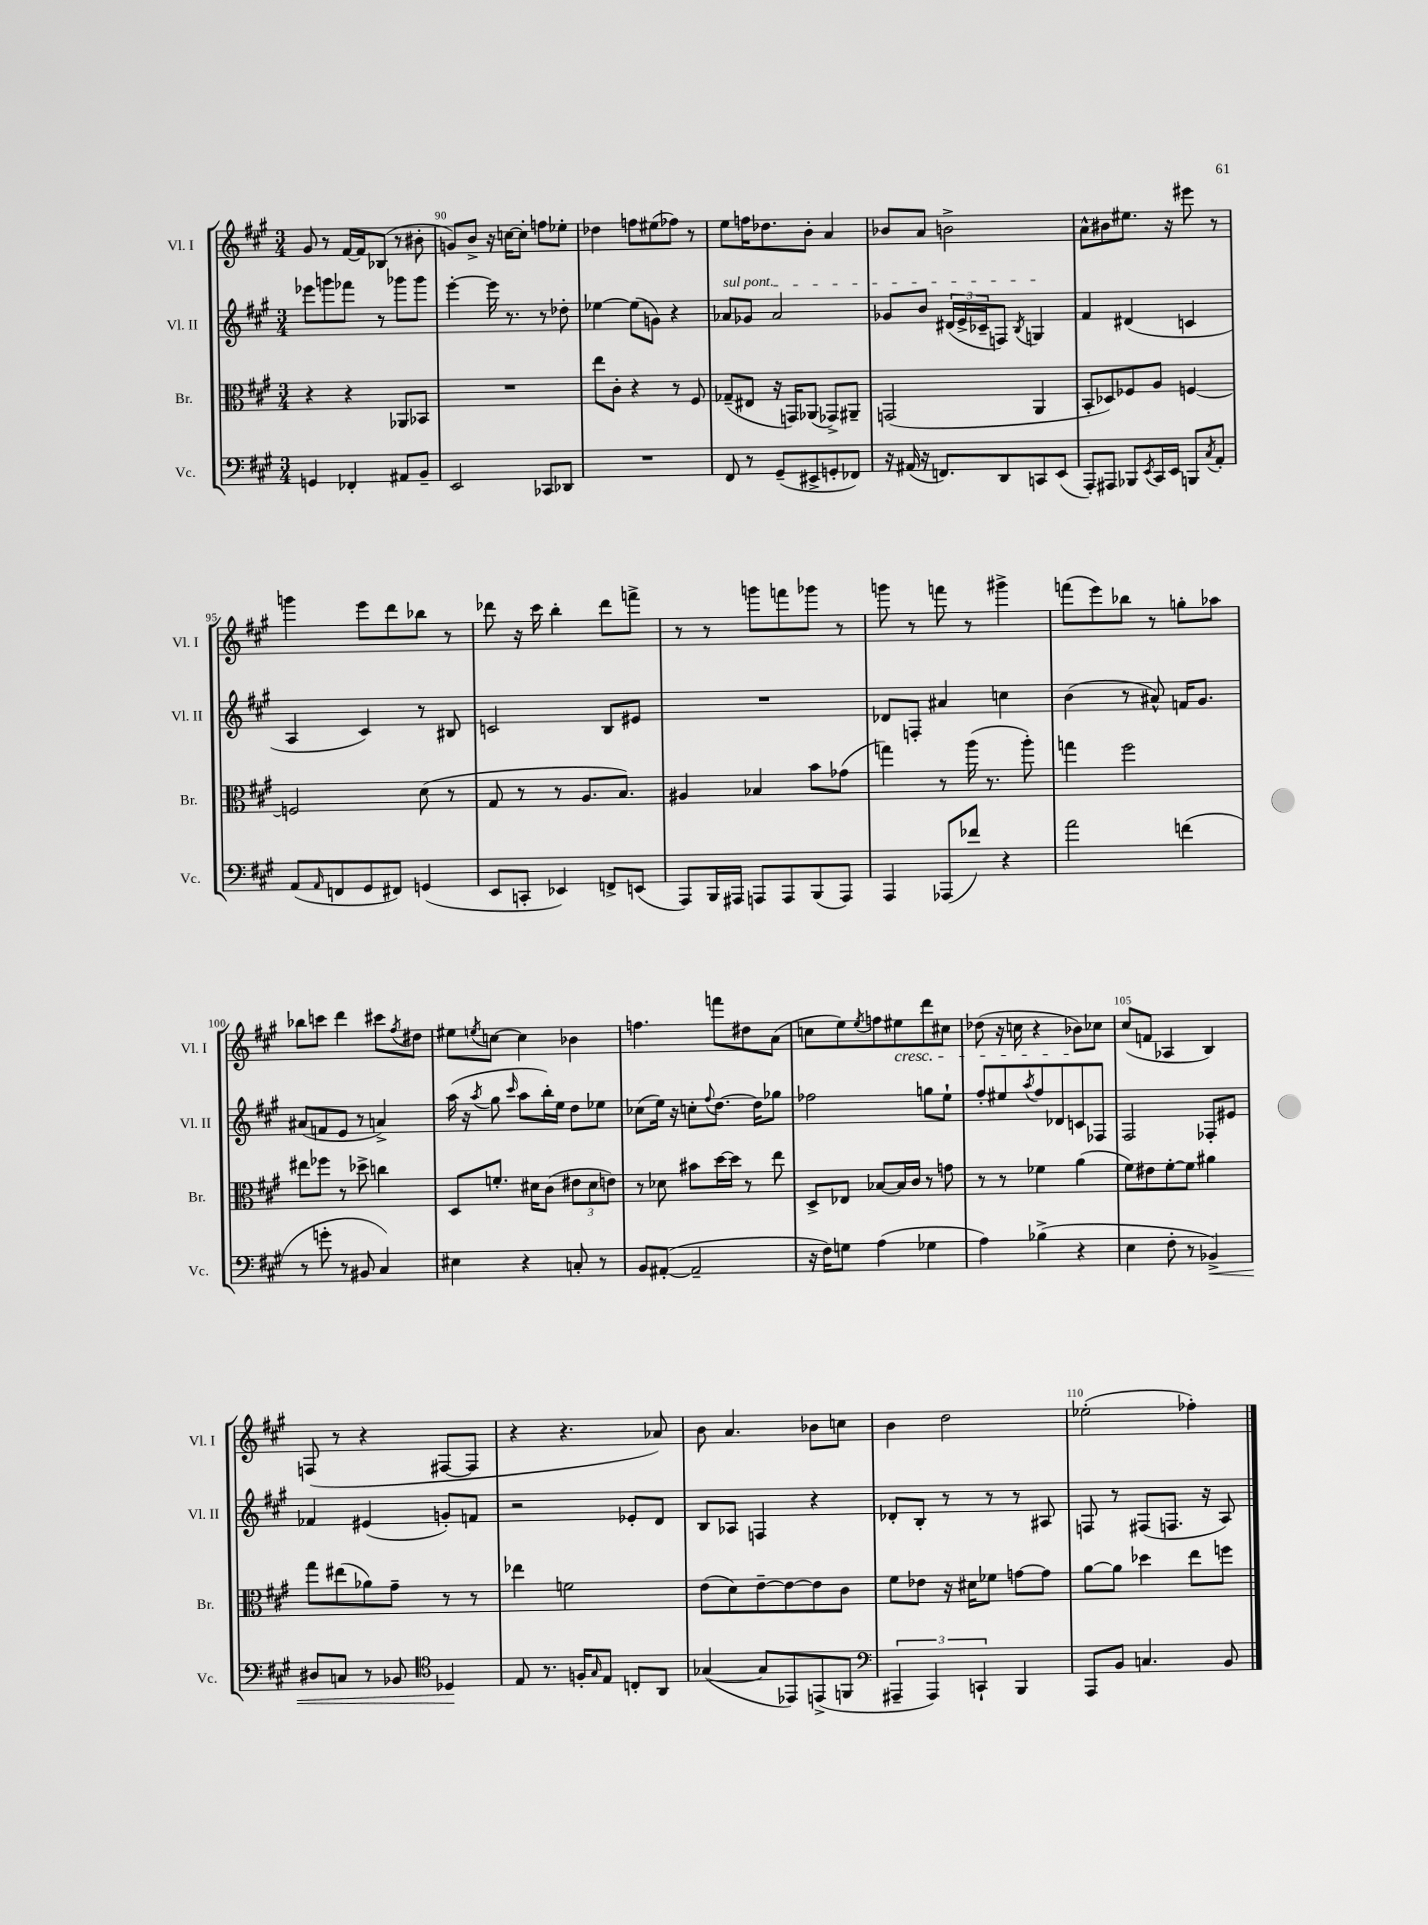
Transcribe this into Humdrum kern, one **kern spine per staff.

**kern	**dynam	**kern	**kern	**kern
*part4	*part4	*part3	*part2	*part1
*staff4	*staff4	*staff3	*staff2	*staff1
*I"Vc.	*	*I"Br.	*I"Vl. II	*I"Vl. I
*I'Vc.	*	*I'Br.	*I'Vl. II	*I'Vl. I
*clefF4	*	*clefC3	*clefG2	*clefG2
*k[f#c#g#]	*	*k[f#c#g#]	*k[f#c#g#]	*k[f#c#g#]
*M3/4	*	*M3/4	*M3/4	*M3/4
=89	=89	=89	=89	=89
4GGn/	.	4r	8eee-X\L	8g#/
.	.	.	8gggn\	8r
4FF-X'/	.	4r	8fff-X\J	[16f#/LL
.	.	.	.	16f#/J]
.	.	.	8r	(8B-X/J
8AA#X/L	.	8AA-X/L	8ggg-X\L	8r
8BB~/J	.	8BB-X/J	8ggg-\J	8b#X'\
=90	=90	=90	=90	=90
2EE/	.	2.r	[4eee'\	8gn/L)
.	.	.	.	8b^/J
.	.	.	16eee\]	16r
.	.	.	8.r	[16ccn\KL
.	.	.	.	8cc'\J]
8CC-X/L	.	.	8r	8ffn\L
8DD-X/J	.	.	8dd-X'\	8ee-X'\J
=91	=91	=91	=91	=91
2.r	.	8ee\L	[4ee-X\	4dd-X\
.	.	8c#'\J	.	.
.	.	4r	(8ee-\L]	8ffn\L
.	.	.	8gn\J)	(8ee#X\
.	.	8r	4r	8ff-X\J)
.	.	8F#/	.	8r
=92	=92	=92	=92	=92
!	!	!	!LO:TX:a:i:t=sul pont.	!
8FF#/	.	(8G-X~/L	8a-X/L	8ee\L
8r	.	8E#X/J	8g-X/J	16ffn\K
.	.	.	.	8.dd-X\
(8GG#~/L	.	16r	2a-/	.
.	.	16GGn/KL)	.	.
8EE#X^/	.	(8AA-X/J	.	8b'\J
8GGn'/	.	8GG-X^/L)	.	4a/
8FF-X/J)	.	8AA#X~/J	.	.
=93	=93	=93	=93	=93
16r	.	(2GGn/	8g-X/L	8b-X/L
(16AA#X/	.	.	.	.
16r	.	.	8b/J	8a/J
8.FFn/L)	.	.	.	.
.	.	.	(24d#X/LL	2bn^\
.	.	.	24e^/	.
.	.	.	24c-X~/J	.
8DD/	.	.	8Fn/J)	.
.	.	.	8qB/	.
8CCn/	.	4AA/	4Gn/	.
(8EE/J	.	.	.	.
=94	=94	=94	=94	=94
8AAA'/L)	.	8BB'/L	4f#/	8a^^\L
8AAA#X/J	.	8D-X/)	.	8b#X\
8BBB-X/L	.	8F-X/	(4d#X/	8.ee#X\J
8qEE/	.	.	.	.
16CC#/L	.	8A/J	.	.
16EE/JJ	.	.	.	16r
8BBBn/L	.	[4Fn/	4cn/	8eee#X\
8qC#/	.	.	.	.
8AA'/J	.	.	.	8r
!!LO:LB:g=z
=95	=95	=95	=95	=95
(8AA/L	.	2Fn/]	4A/	4gggn\
16qqAA/	.	.	.	.
8FFn/	.	.	.	.
8GG#/	.	.	4c#/)	8eee\L
8FF#X/J)	.	.	.	8ddd\
(4GGn/	.	(8d\	8r	8bb-X\J
.	.	8r	8B#X/	8r
=96	=96	=96	=96	=96
8EE/L	.	8G#/	2cn/	8ddd-X\
8CCn'/J	.	8r	.	16r
.	.	.	.	16ccc#\
4EE-X/)	.	8r	.	4bb'\
.	.	8.A/L	.	.
8FFn^/L	.	.	8B/L	8ddd-\L
.	.	8.B/J)	.	.
(8EEn/J	.	.	8e#X/J	8fffn^\J
=97	=97	=97	=97	=97
8AAA/L)	.	4A#X/	2.r	8r
16BBB/L	.	.	.	8r
16AAA#X/JJ	.	.	.	.
8AAAn/L	.	4B-X/	.	8gggn\L
8AAA/	.	.	.	8fffn\
(8BBB/	.	8b\L	.	8ggg-X\J
8AAA/J)	.	(8g-X\J	.	8r
=98	=98	=98	=98	=98
4AAA/	.	4ggn\)	8d-X/L	8gggn\
.	.	.	8Fn'/J	8r
(8AAA-X/L	.	8r	4a#X/	8fffn\
8f-X/J)	.	(16aa\	.	8r
.	.	8.r	.	.
4r	.	.	4ccn\	4ggg#X^\
.	.	8aa'\)	.	.
=99	=99	=99	=99	=99
2a\	.	4ggn\	(4b\	(8fffn\L
.	.	.	.	8eee\)
.	.	2ff#\	8r	8bb-X\J
.	.	.	8a#X^^/)	8r
(4fn\	.	.	16fn/KL	8ggn'\L
.	.	.	8.g#/J	.
.	.	.	.	8aa-X\J
!!LO:LB:g=z
=100	=100	=100	=100	=100
8r	.	8ee#X\L	(8a#X/L	8bb-X\L
8gn'\	.	8ff-X\J	8fn/	8cccn\J
8r	.	8r	8e/J	4ddd\
8BB#X/	.	8dd-X^\	8r	.
4C#/)	.	4ccn\	4an^/)	8ccc#X\L
.	.	.	.	8qff#/
.	.	.	.	8dd#X\J
=101	=101	=101	=101	=101
4E#X\	.	8D/L	(16aa\	8ee#X\L
.	.	.	16r	.
.	.	.	8qaa/	8qeen/
.	.	8.fn'/J	8gg#\	[8ccn\J
.	.	.	16qqccc#/	.
4r	.	.	8aa\L	4cc\]
.	.	16d#X\KL	.	.
.	.	(8c#\J	16bb'\L)	.
.	.	.	16ee\JJ	.
8Cn'/	.	12e#X\L	8dd\L	4b-X\
.	.	12d#\	.	.
8r	.	.	8ee-X\J	.
.	.	12en\J)	.	.
=102	=102	=102	=102	=102
8BB/L	.	8r	(8cc-X\L	4.ffn\
([8AA#X'/J	.	8d-X\	16ee\Jk)	.
.	.	.	16r	.
2AA#~/]	.	8b#X\L	8ccn'\L	.
.	.	.	8qqff#/	.
.	.	[16dd\L	[8.dd\J	8fffn\L
.	.	16dd\JJ]	.	.
.	.	8r	.	8dd#X\
.	.	.	16dd\KL]	.
.	.	8ee\	8gg-X\J	(8a\J
=103	=103	=103	=103	=103
16r	.	8D^/L	2ff-X\	8ccn\L
16F#\KL)	.	.	.	.
8Gn\J	.	8E-X/J	.	8ee\)
.	.	.	.	8qee/
(4A\	.	[8B-X/L	.	8ffn\
!	!	!	!	!LO:TX:b:i:t=cresc.
.	.	16B-/L]	.	8ee#X\
.	.	16c#/JJ	.	.
4G-X\	.	8r	8ggn\L	8ddd\
.	.	8gn\	8ee`\J	8cc#X\J
=104	=104	=104	=104	=104
4A\)	.	8r	8ff#'/L	(8dd-X\
.	.	8r	8ee#X/	16r
.	.	.	.	16ccn\
.	.	.	8qaa/	.
(4B-X^\	.	4f-X\	8ff#/	4r
.	.	.	8d-X/	.
4r	.	(4a\	8cn/	8b-X\L)
.	.	.	8F-X/J	8cc-X\J
=105	=105	=105	=105	=105
4E\	.	8f#\L)	2F#/	(8cc#/L
.	.	8e#X\	.	8fn/J
8F#'\	.	[8f#'\	.	4A-X/
8r	.	8f#\J]	.	.
!	!LO:HP:b	!	!	!
4BB-X^/)	<	4a#X\	8F-X'/L	4B/)
.	.	.	8e#X/J	.
!!LO:LB:g=z
=106	=106	=106	=106	=106
8D#X/L	.	8gg#\L	4f-X/	(8Fn/
8Cn/J	.	(8ee#X\	.	8r
8r	.	8a-X\)	(4e#X/	4r
8BB-X/	.	8g#~\J	.	.
*clefC4	*	*	*	*
4D-X/	.	8r	8gn'/L)	[8F#X/L
.	.	8r	8fn/J	8F#/J]
.	[	.	.	.
=107	=107	=107	=107	=107
8E/	.	4ee-X\	2r	4r
8.r	.	.	.	.
.	.	2fn\	.	4.r
16Fn'/KL	.	.	.	.
16qqG#/	.	.	.	.
8E/J	.	.	.	.
8Cn'/L	.	.	8e-X'/L	.
8AA/J	.	.	8d/J	8a-X/)
=108	=108	=108	=108	=108
([4G-X/	.	(8e\L	8B/L	8b\
.	.	8d\)	8A-X/J	4.a/
8G-/L]	.	[8e~\	4Fn/	.
8EE-X/)	.	8e\_	.	.
(8EEn^/	.	8e\]	4r	8b-X\L
8FFn/J	.	8c#\J	.	8ccn\J
=109	=109	=109	=109	=109
*clefF4	*	*	*	*
6AAA#X~/	.	8f#\L	8d-X'/L	4b\
.	.	8e-X\J	8B'/J	.
6AAA#/)	.	.	.	.
.	.	16r	8r	2dd\
.	.	16d#X\KL	.	.
6CCn`/	.	.	.	.
.	.	8f-X\J	8r	.
4BBB/	.	[8gn\L	8r	.
.	.	8g\J]	8A#X/	.
=110	=110	=110	=110	=110
8AAA/L	.	[8a\L	8Fn/	(2ee-X'\
8BB/J	.	8a\J]	8r	.
4.Cn/	.	4dd-X\	(8F#X/L	.
.	.	.	8.Fn/J	.
.	.	8ee\L	.	4ff-X'\)
.	.	.	16r	.
8BB/	.	8ffn\J	8A/)	.
==	==	==	==	==
*-	*-	*-	*-	*-
